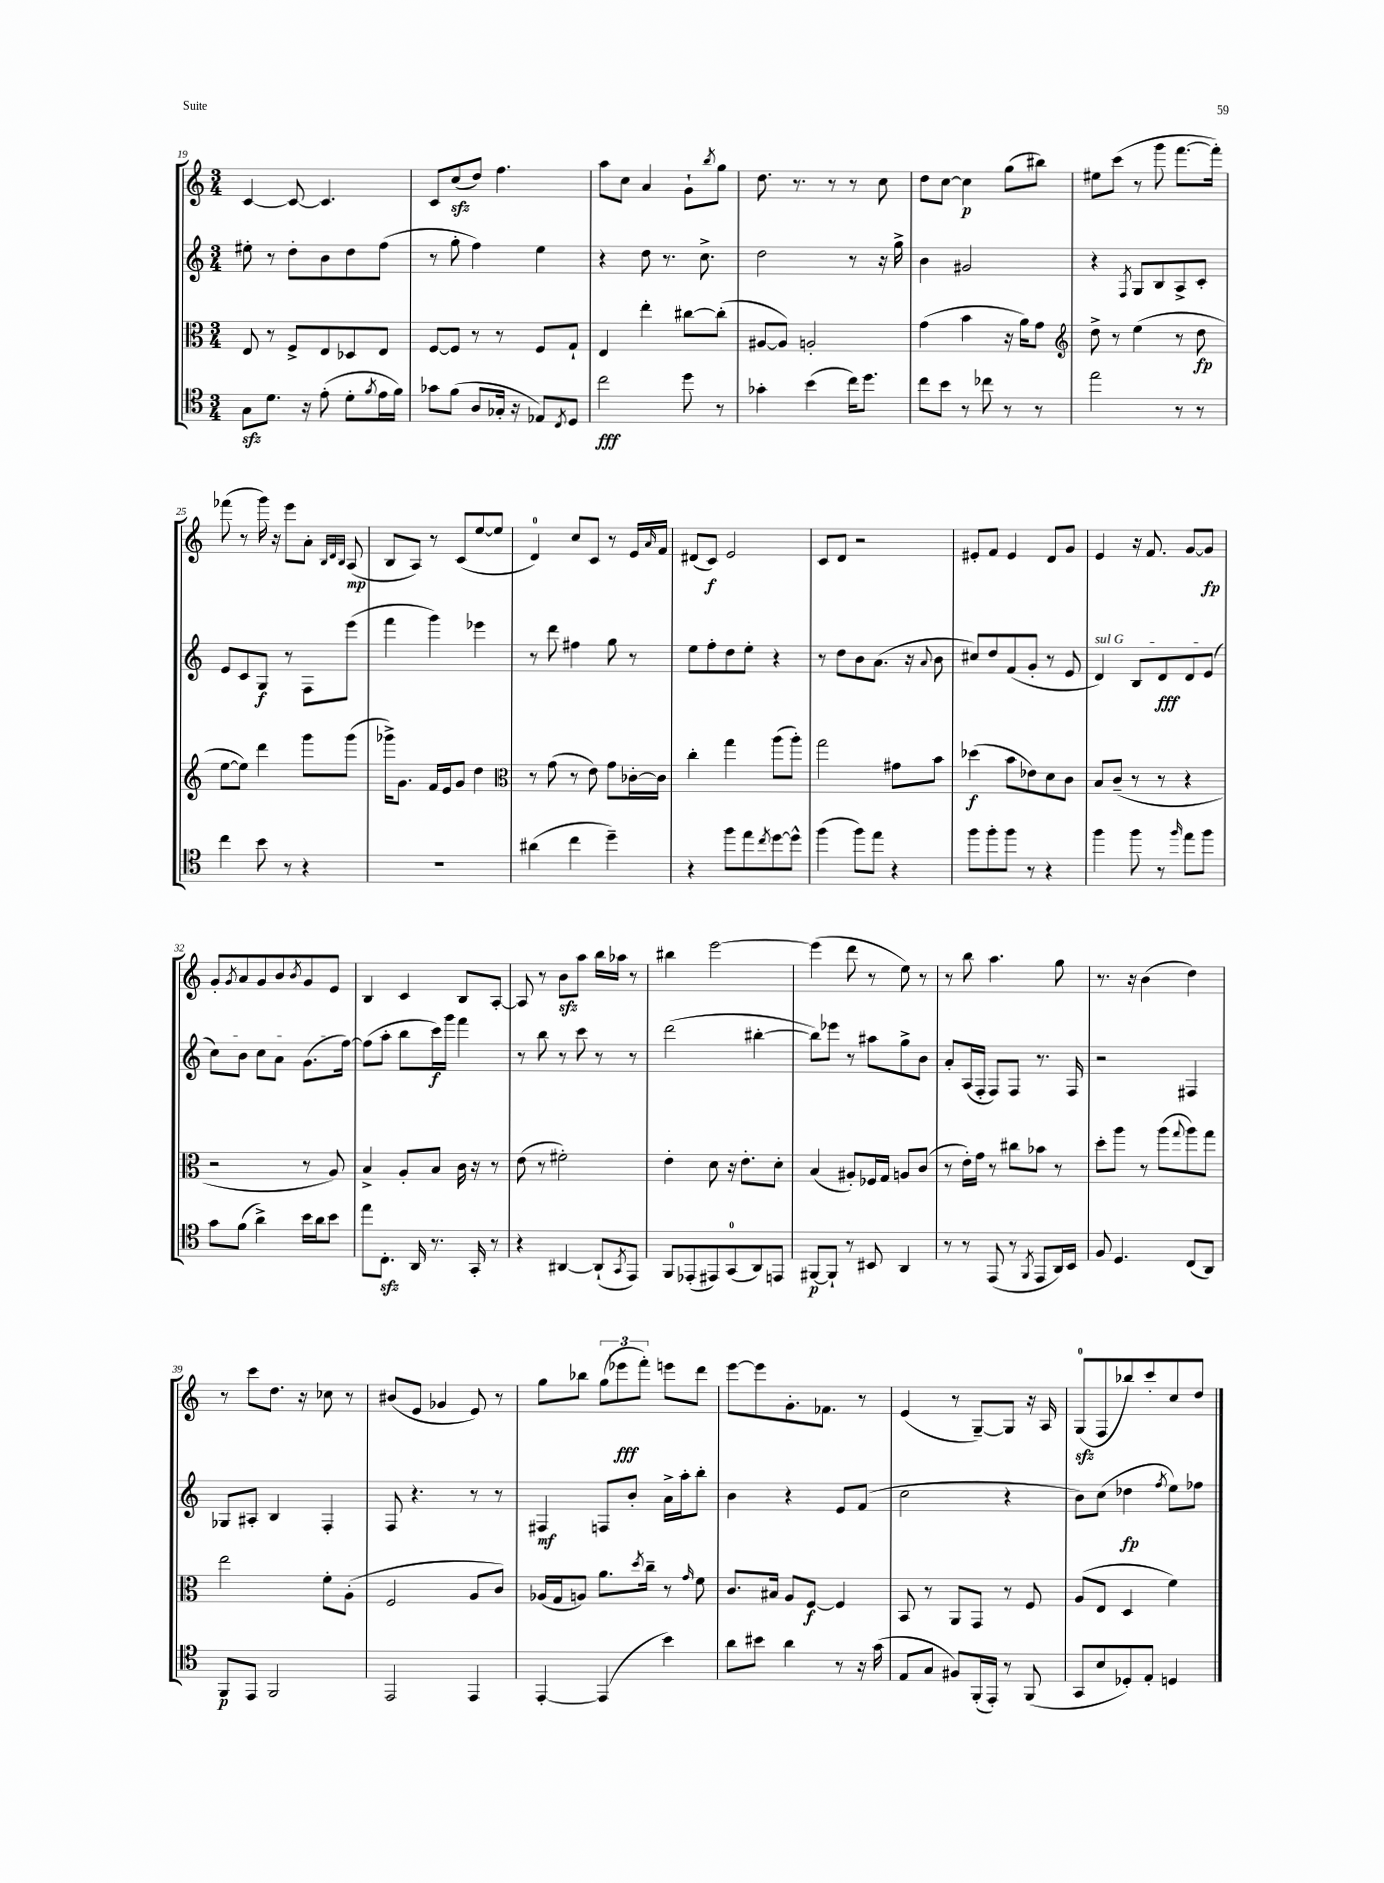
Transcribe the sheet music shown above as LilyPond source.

<<
\new StaffGroup <<
\new Staff = "s0" {
    \clef treble \key c \major \numericTimeSignature \time 3/4
    c'4~ c'8~ c'4. |
    c'8 c''8\sfz( d''8) f''4. |
    a''8 c''8 a'4 g'8-! \acciaccatura { b''8 } g''8 |
    d''8. r8. r8 r8 c''8 |
    d''8 c''8~ c''4\p g''8( bis''8) |
    eis''8 c'''8( r8 g'''8 f'''8.~ f'''16-.) |
    fes'''8( r8 g'''16) r16 e'''8 a'8-. \grace { b32 d'32 b32 } a8\mp( |
    b8 a8) r8 c'8( e''8~ e''8 |
    d'4-0) c''8 c'8 r8 e'16 \grace { a'16 } f'16 |
    dis'8( c'8\f) e'2 |
    c'8 d'8 r2 |
    eis'8-. f'8 eis'4 d'8 g'8 |
    e'4 r16 f'8. g'8~ g'8\fp |
    g'8-. \acciaccatura { g'8 } a'8 g'8 b'8 \acciaccatura { b'8 } g'8 e'8 |
    b4 c'4 b8 a8~-. |
    a8 r8 b'8\sfz a''8 b''16 aes''16 r8 |
    bis''4 e'''2~ |
    e'''4( d'''8 r8 e''8) r8 |
    r8 b''8 a''4. g''8 |
    r8. r16 b'4( d''4) |
    r8 c'''8 d''8. r16 ces''8 r8 |
    bis'8( e'8 ges'4 e'8) r8 |
    g''8 bes''8 \tuplet 3/2 { g''8( ees'''8\fff f'''8-.) } e'''8 d'''8 |
    e'''8~ e'''8 g'8.-. fes'8. r8 |
    e'4( r8 g8~--) g8 r16 a16 |
    g8-0\sfz( f8 bes''8) c'''8-. c''8 d''8 \bar "|." |
}
\new Staff = "s1" {
    \clef treble \key c \major \numericTimeSignature \time 3/4
    eis''8-. r8 d''8-. b'8 d''8 f''8( |
    r8 g''8-. f''4) e''4 |
    r4 d''8 r8. c''8.-> |
    d''2 r8 r16 g''16-> |
    b'4 gis'2 |
    r4 \acciaccatura { f8 } g8 b8 a8-> c'8-. |
    e'8 c'8 g8\f r8 f8 e'''8( |
    f'''4 g'''4) ees'''4 |
    r8 d'''8 fis''4 g''8 r8 |
    e''8 f''8-. d''8 e''8-. r4 |
    r8 d''8 b'8 a'8.( r16 \appoggiatura { a'8 } b'8 |
    cis''8) d''8 f'8( g'8-. r8 e'8 |
    \once \override TextSpanner.bound-details.left.text = \markup { \italic "sul G" } d'4\startTextSpan) b8 d'8\fff d'8 e'8( |
    c''8) b'8 c''8 a'8 g'8.( f''16~\stopTextSpan) |
    f''8( a''8-. b''8 c'''16\f) g'''16 f'''4 |
    r8 b''8 r8 c'''8 r8 r8 |
    d'''2( bis''4~-. |
    bis''8) ees'''8 r8 ais''8 g''8-> b'8 |
    a'8-. a16( f16-. f8) f8 r8. f16 |
    r2 fis4 |
    ges8 ais8-. b4 f4-. |
    f8 r4. r8 r8 |
    fis4\mf f8 b'8-. a'16-> a''16-. b''8-. |
    b'4 r4 e'8 f'8( |
    c''2 r4 |
    b'8) c''8( des''4\fp \acciaccatura { f''8 } e''8) fes''8 \bar "|." |
}
\new Staff = "s2" {
    \clef alto \key c \major \numericTimeSignature \time 3/4
    e8 r8 f8-> e8 des8 e8 |
    f8~ f8 r8 r8 f8 g8-! |
    e4 e''4-. cis''8~ cis''8-.( |
    ais8~ ais8) a2-. |
    g'4( b'4 r16 a'16) g'8 |
    \clef treble d''8-> r8 e''4( r8 d''8\fp |
    e''8~ e''8) d'''4 g'''8 g'''8( |
    ges'''16->) g'8. f'16 e'16 g'8 d''4 |
    \clef alto r8 g'8( r8 e'8) g'8 ces'16~-. ces'16 |
    c''4-. g''4 a''8( a''8-.) |
    g''2 gis'8 b'8 |
    des''4\f( b'8 ees'8) d'8 c'8 |
    b8 c'8--( r8 r8 r4 |
    r2 r8 a8) |
    b4-> a8-. b8 c'16 r16 r8 |
    e'8( r8 fis'2-.) |
    e'4-. d'8 r16 e'8.-. d'8-. |
    b4( ais8-.) fes16 g16 a8 c'8( |
    r8 e'16-.) g'16 r8 cis''8 bes'8 r8 |
    d''8-. a''8 r8 a''8( \appoggiatura { g''8 } a''8) g''8 |
    e''2 f'8-. a8-.( |
    f2 a8 c'8) |
    aes16( g16 a8) a'8. \acciaccatura { d''8 } c''16-- r8 \grace { g'16 } f'8 |
    c'8. bis16 a8 f8~\f f4 |
    b,8 r8 a,8 g,8 r8 f8 |
    a8( e8 d4 f'4) \bar "|." |
}
\new Staff = "s3" {
    \clef tenor \key c \major \numericTimeSignature \time 3/4
    g8\sfz d'8. r16 e'8-.( d'8-. \acciaccatura { f'8 } e'16 f'16) |
    ges'8 f'8( a8 ges16-. r16 ees8) \acciaccatura { c8 } d8 |
    c''2\fff d''8 r8 |
    ges'4-. b'4( c''16) d''8. |
    c''8 b'8 r8 ces''8 r8 r8 |
    e''2 r8 r8 |
    c''4 b'8 r8 r4 |
    R2. |
    ais'4( c''4 d''4--) |
    r4 f''8 e''8 \acciaccatura { c''8 } d''8~ d''8-^ |
    f''4( f''8) e''8 r4 |
    f''8 f''8-. f''8 r8 r4 |
    f''4 f''8 r8 \grace { f''16 } e''8 f''8 |
    g'8 f'8( a'4->) b'16 a'16 b'8 |
    e''8 c8.-.\sfz a,16 r8. g,16-. r8 |
    r4 ais,4~ ais,8-!( \acciaccatura { g,8 } e,8) |
    f,8 ees,8-.( eis,8) g,8-0( a,8) e,8 |
    fis,8~\p fis,8-! r8 bis,8 a,4 |
    r8 r8 e,8( r8 \acciaccatura { f,8 } e,8 a,16) b,16 |
    f8 d4. c8( a,8) |
    f,8\p e,8 f,2 |
    e,2 e,4 |
    e,4~-. e,4( b'4) |
    a'8 bis'8 a'4 r8 r16 g'16( |
    e8 g8 fis8) f,16-.( e,16-.) r8 f,8( |
    g,8 b8 des8-.) e8-. d4 \bar "|." |
}
>>
>>
\layout { \context { \Score currentBarNumber = #19 } }
